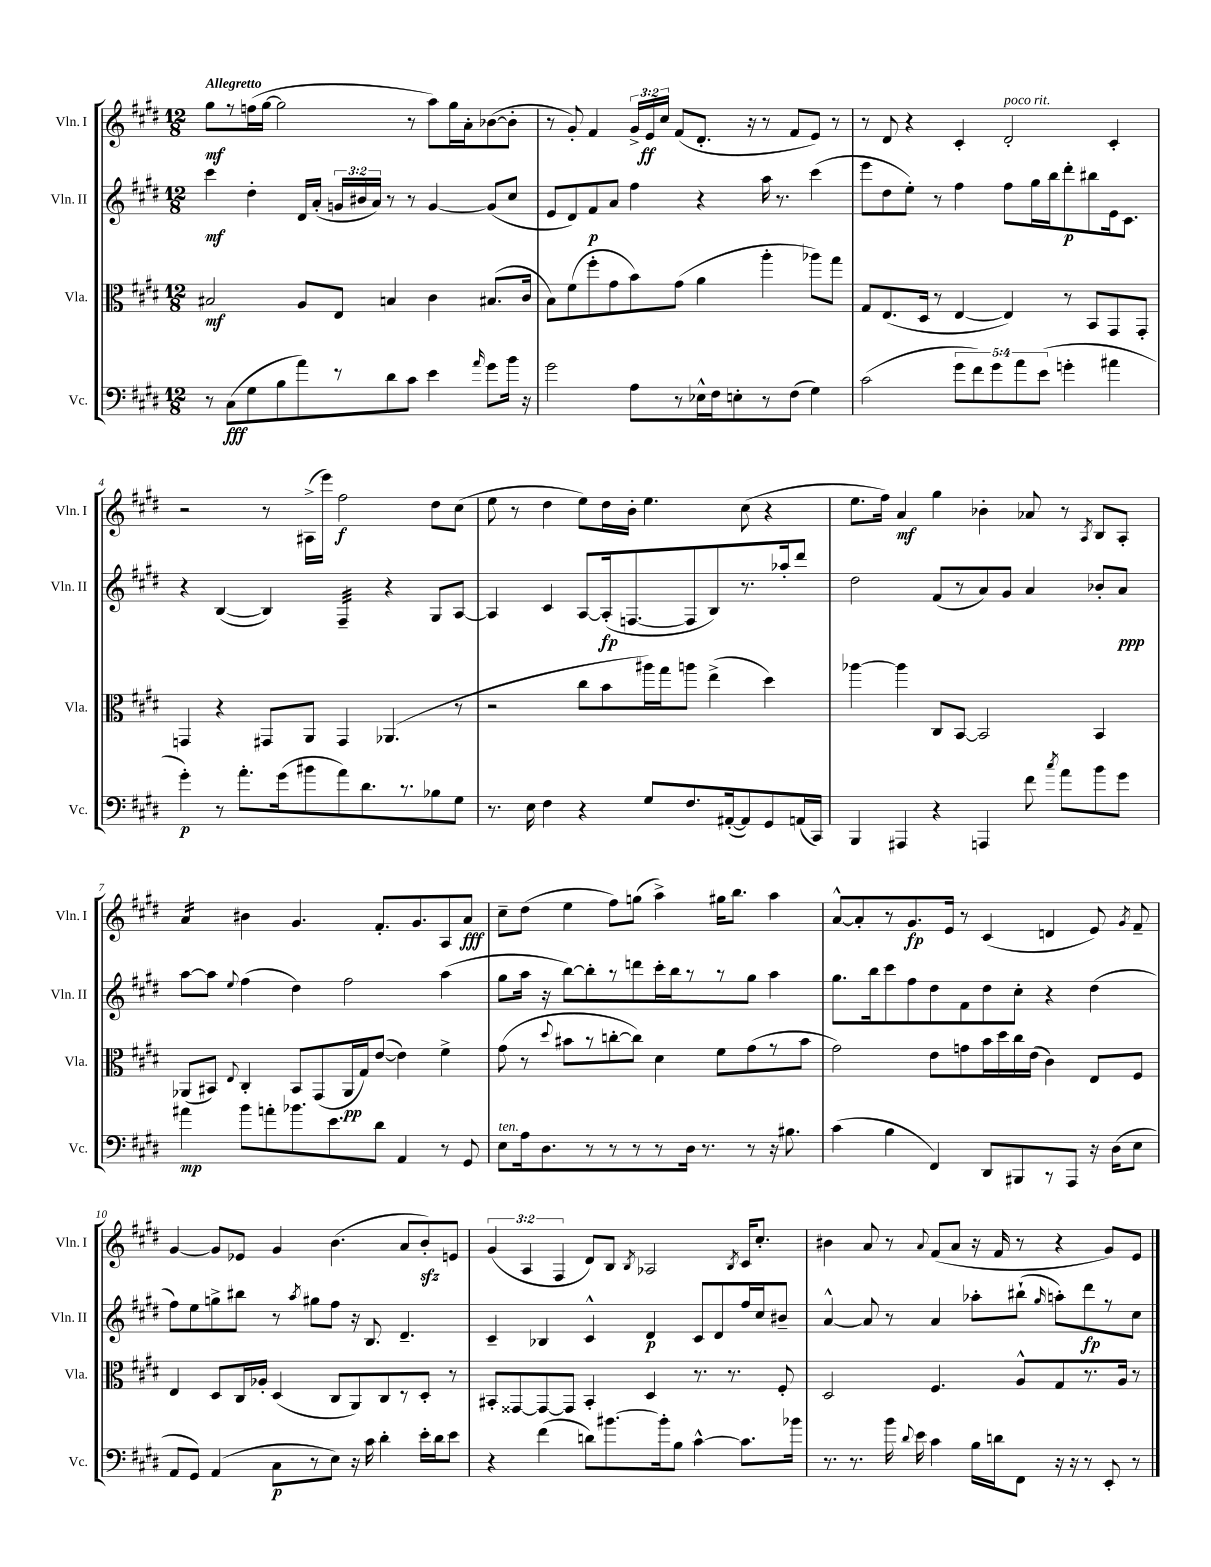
<<
\new StaffGroup <<
\new Staff = "s0" \with { instrumentName = "Vln. I" shortInstrumentName = "Vln. I" } {
    \clef treble \key e \major \numericTimeSignature \time 12/8 \override Staff.TupletNumber.text = #tuplet-number::calc-fraction-text \tempo "Allegretto"
    \autoBeamOff gis''8[\mf r8 f''16( gis''16]~ gis''2 r8 a''8[) gis''16 a'16-. bes'8~( bes'8]-. |
    r8 gis'8-.) fis'4 \tuplet 3/2 { gis'16[-> e'16\ff cis''16] } fis'8[( dis'8.]-. r16 r8 fis'8[ e'8]) r8 |
    r8 dis'8 r4 cis'4-. dis'2-.^\markup { \italic "poco rit." } cis'4-. |
    r2 r8 ais16[->( e'''16]) fis''2\f dis''8[ cis''8]( |
    e''8 r8 dis''4 e''8[) dis''16 b'16]-. e''4. cis''8( r4 |
    e''8.[ fis''16]) a'4\mf gis''4 bes'4-. aes'8 r8 \acciaccatura { a8 } b8[ a8]-. |
    a'4:16 bis'4 gis'4. fis'8.[-. gis'8. a8 a'8]\fff |
    cis''8[-- dis''8]( e''4 fis''8[) g''8]( a''4->) gis''16[ b''8.] a''4 |
    a'8[~-^ a'8-. r8 gis'8.\fp e'16] r8 cis'4( d'4 e'8) \acciaccatura { gis'8 } fis'8-- |
    gis'4~ gis'8[ ees'8] gis'4 b'4.( a'8[ b'8-.\sfz) e'8] |
    \tuplet 3/2 { gis'4( a4 fis4 } dis'8[) b8] \acciaccatura { b8 } aes2 \acciaccatura { b8 } cis'16[ cis''8.]-. |
    bis'4 a'8 r8 \appoggiatura { a'8 } fis'8[( a'8] r16 fis'16 r8 r4 gis'8[) e'8] \bar "|." |
}
\new Staff = "s1" \with { instrumentName = "Vln. II" shortInstrumentName = "Vln. II" } {
    \clef treble \key e \major \numericTimeSignature \time 12/8 \override Staff.TupletNumber.text = #tuplet-number::calc-fraction-text
    \autoBeamOff cis'''4\mf dis''4-. dis'16[ a'16]-.( \tuplet 3/2 { g'16[ bis'16 a'16]) } r8 r8 g'4~ g'8[( cis''8] |
    e'8[ dis'8) fis'8\p a'8] fis''4 r4 a''16 r8. cis'''4( |
    e'''8[ dis''8 e''8]-.) r8 fis''4 fis''8[ gis''16 b''16 dis'''8-.\p bis''8 e'16 cis'8.] |
    r4 b4~( b4) fis4:32-- r4 gis8[ a8]~ |
    a4 cis'4 a8[~ a16-.\fp( f8.~ f8 b8) r8. aes''16-. dis'''8] |
    dis''2 fis'8[( r8 a'8) gis'8] a'4 bes'8[-. a'8]\ppp |
    a''8[~ a''8] \appoggiatura { e''8 } fis''4( dis''4) fis''2 a''4( |
    gis''8[ a''16] r16 b''8[~) b''8-. r8 d'''8 cis'''16-. b''16 r8 r8 gis''8] a''4 |
    gis''8.[ b''16 cis'''8 fis''8 dis''8 fis'8 dis''8 cis''8]-. r4 dis''4( |
    fis''8[) e''8 g''8-> bis''8] r8 \acciaccatura { a''8 } gis''8[ fis''8] r16 b8. dis'4.-- |
    cis'4-- bes4 cis'4-^ dis'4\p cis'8[ dis'8 fis''16 cis''16 bis'8]-- |
    a'4~-^ a'8 r8 a'4 aes''8[-. bis''8]-!( \grace { gis''16 } a''8[-.) dis'''8\fp r8 cis''8] \bar "|." |
}
\new Staff = "s2" \with { instrumentName = "Vla." shortInstrumentName = "Vla." } {
    \clef alto \key e \major \numericTimeSignature \time 12/8
    \autoBeamOff bis2\mf a8[ e8] b4 cis'4 bis8.[( cis'16] |
    b8[) fis'8( fis''8-. gis'8 b'8) gis'8]( a'4 a''4-. aes''8[) gis''8] |
    gis8[ e8.( dis16] r8 e4~ e4) r8 b,8[ gis,8 gis,8]-. |
    g,4 r4 gis,8[ a,8] gis,4 aes,4.( r8 |
    r2 cis''8[ b'8 ais''16) gis''16 a''8] e''4->( dis''4) |
    aes''4~ aes''4 cis8[ b,8]~ b,2 b,4 |
    aes,8[( bis,8]) \appoggiatura { e8 } cis4-. bis,8[ gis,8( aes,16\pp gis16) e'8]~( e'4) fis'4-> |
    gis'8( r8 \appoggiatura { dis''8 } bis'8[ r8 c''8~-. c''8]) dis'4 fis'8[ gis'8( r8 bis'8] |
    gis'2) e'8[ g'8 b'16 dis''16 cis''16 e'16]( cis'4) e8[ fis8] |
    e4 dis8[ cis16 aes16]-. dis4( cis8[ a,8) cis8 r8 dis8]-. r8 |
    bis,8[-. gisis,8~ gisis,8~ gisis,8] bis,4-. dis4 r8. r8. fis8-. |
    dis2 fis4. a8[-^ gis8 r8. a16] r8 \bar "|." |
}
\new Staff = "s3" \with { instrumentName = "Vc." shortInstrumentName = "Vc." } {
    \clef bass \key e \major \numericTimeSignature \time 12/8 \override Staff.TupletNumber.text = #tuplet-number::calc-fraction-text
    \autoBeamOff r8 cis8[\fff( gis8 b8 a'8) r8 dis'8 cis'8] e'4 \grace { a'16 } gis'8[ b'16] r16 |
    gis'2 a8[ r8 ees16-^ fis16 e8-. r8 fis8]( gis4) |
    cis'2( \tuplet 5/4 { gis'8[ fis'8) gis'8 a'8 e'8]( } g'4-. ais'4 |
    gis'4-.\p) r8 a'8.[-. gis'16( bis'8 a'8) dis'8. r8. bes8 gis8] |
    r8. e16 fis4 r4 gis8[ fis8. ais,16~-.( ais,8) gis,8 a,16( cis,16]) |
    b,,4 ais,,4 r4 a,,4 fis'8 \acciaccatura { cis''8 } a'8[ b'8 gis'8] |
    ais'4\mp b'8[ a'8-. bes'8. e'8. dis'8] a,4 r8 gis,8 |
    e8[^\markup { \italic "ten." } a16 dis8. r8 r8 r8 r8 dis16] r8. r8 r16 bis8. |
    cis'4( b4 fis,4) dis,8[ bis,,8 r8 a,,8] r16 dis16[( e8] |
    a,8[ gis,8]) a,4( cis8[\p r8 e8]) r16 cis'16 dis'4-. e'16[-. dis'16 e'8] |
    r4 fis'4( d'8[) bis'8.~ bis'16-. b8] cis'4~-^ cis'8.[ bes'16] |
    r8. r8. b'16 \appoggiatura { dis'8 } e'16 cis'4 b16[ d'16 fis,8] r16 r16 r8 e,8-. r8 \bar "|." |
}
>>
>>
